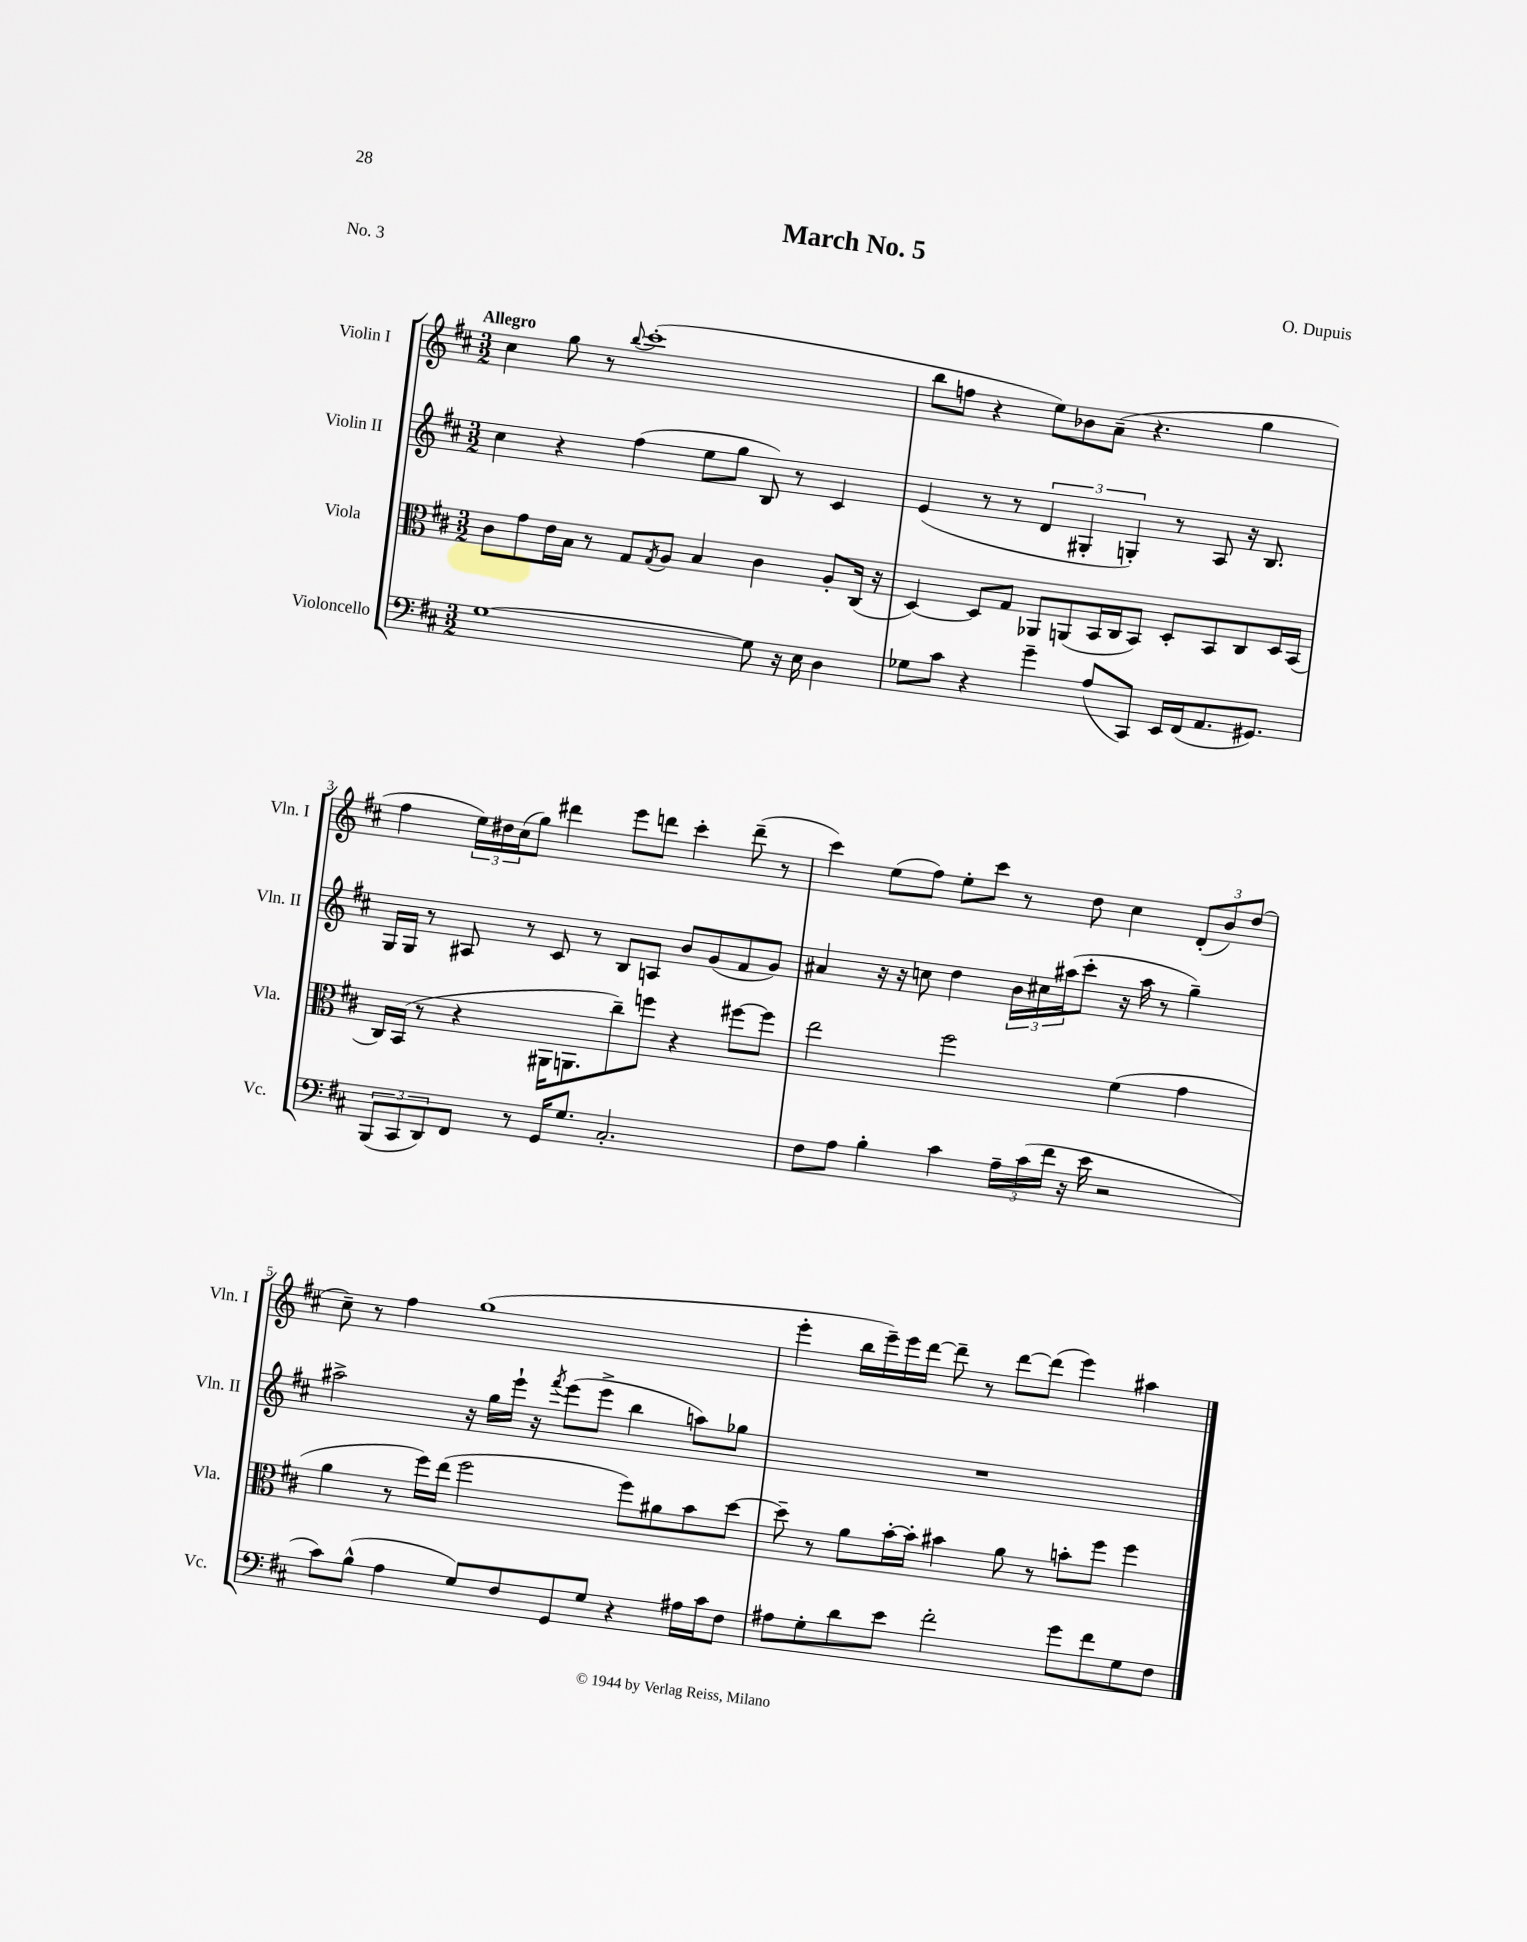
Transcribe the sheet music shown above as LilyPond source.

\header { title = "March No. 5" composer = "O. Dupuis" piece = "No. 3" }
<<
\new StaffGroup <<
\new Staff = "s0" \with { instrumentName = "Violin I" shortInstrumentName = "Vln. I" } {
    \clef treble \key d \major \numericTimeSignature \time 3/2 \tempo "Allegro"
    cis''4 g''8 r8 \appoggiatura { b''8 } cis'''1-.( |
    b''8 f''8 r4 e''8) bes'8 a'8--( r4. g''4 |
    fis''4 \tuplet 3/2 { e''16) dis''16 cis''16( } g''8) dis'''4 e'''8 d'''8 cis'''4-. d'''8--( r8 |
    cis'''4) e''8( fis''8) e''8-. cis'''8 r8 d''8 cis''4 \tuplet 3/2 { d'8-.( b'8) d''8( } |
    cis''8--) r8 fis''4 g''1( |
    e'''4-. b''16 e'''16--) e'''16 d'''16~ d'''8-- r8 d'''8~ d'''8( e'''4) ais''4 \bar "|." |
}
\new Staff = "s1" \with { instrumentName = "Violin II" shortInstrumentName = "Vln. II" } {
    \clef treble \key d \major \numericTimeSignature \time 3/2
    cis''4 r4 fis''4( e''8 g''8 b8) r8 cis'4 |
    e'4( r8 r8 \tuplet 3/2 { d'4 gis4-. g4-.) } r8 a8 r16 b8. |
    g16 g16 r8 ais8 r8 cis'8 r8 b8 a8 b'8 g'8( fis'8 g'8) |
    ais'4 r16 r16 c''8 d''4 \tuplet 3/2 { b'16 cis''16 ais''16( } cis'''8-. r16 ais''16 r8 g''4--) |
    ais''2-> r16 g''16 e'''16-! r16 \acciaccatura { fis'''8 } e'''8( e'''8-> b''4 a''8) ges''8 |
    R1. \bar "|." |
}
\new Staff = "s2" \with { instrumentName = "Viola" shortInstrumentName = "Vla." } {
    \clef alto \key d \major \numericTimeSignature \time 3/2
    cis'8 g'8 e'16 b16 r8 g8 \acciaccatura { g8 } a8 b4 cis'4 a8-. cis16( r16 |
    d4~) d8 g8 aes,8 a,8( b,16 cis16 b,8) d8-. b,8 cis8 d16 b,16( |
    cis16) b,16( r8 r4 ais,16 a,8. cis''8--) f''8 r4 fis''8~ fis''8 |
    e''2 fis''2 fis'4( g'4 |
    a'4 r8 fis''16) e''16( fis''2 fis''8) ais'8 b'8 d''8~ |
    d''8-- r8 a'8 b'16~-. b'16-. bis'4 a'8 r8 b'8-. fis''8 fis''4 \bar "|." |
}
\new Staff = "s3" \with { instrumentName = "Violoncello" shortInstrumentName = "Vc." } {
    \clef bass \key d \major \numericTimeSignature \time 3/2
    g1~ g8 r16 e16 d4 |
    ges8 cis'8 r4 g'4-- a8( cis,8) e,16 fis,16( a,8. gis,8.) |
    \tuplet 3/2 { b,,8( cis,8 d,8) } fis,8 r8 g,16 g8. cis2.-. |
    fis8 a8 b4-. cis'4 \tuplet 3/2 { a16-- cis'16( fis'16 } r16 e'16 r2 |
    cis'8) b8-^( a4 g8) fis8 g,8 g8 r4 ais16 cis'16 fis8 |
    ais8 g8-. d'8 e'8 fis'2-. g'8 fis'8 g8 fis8 \bar "|." |
}
>>
>>
